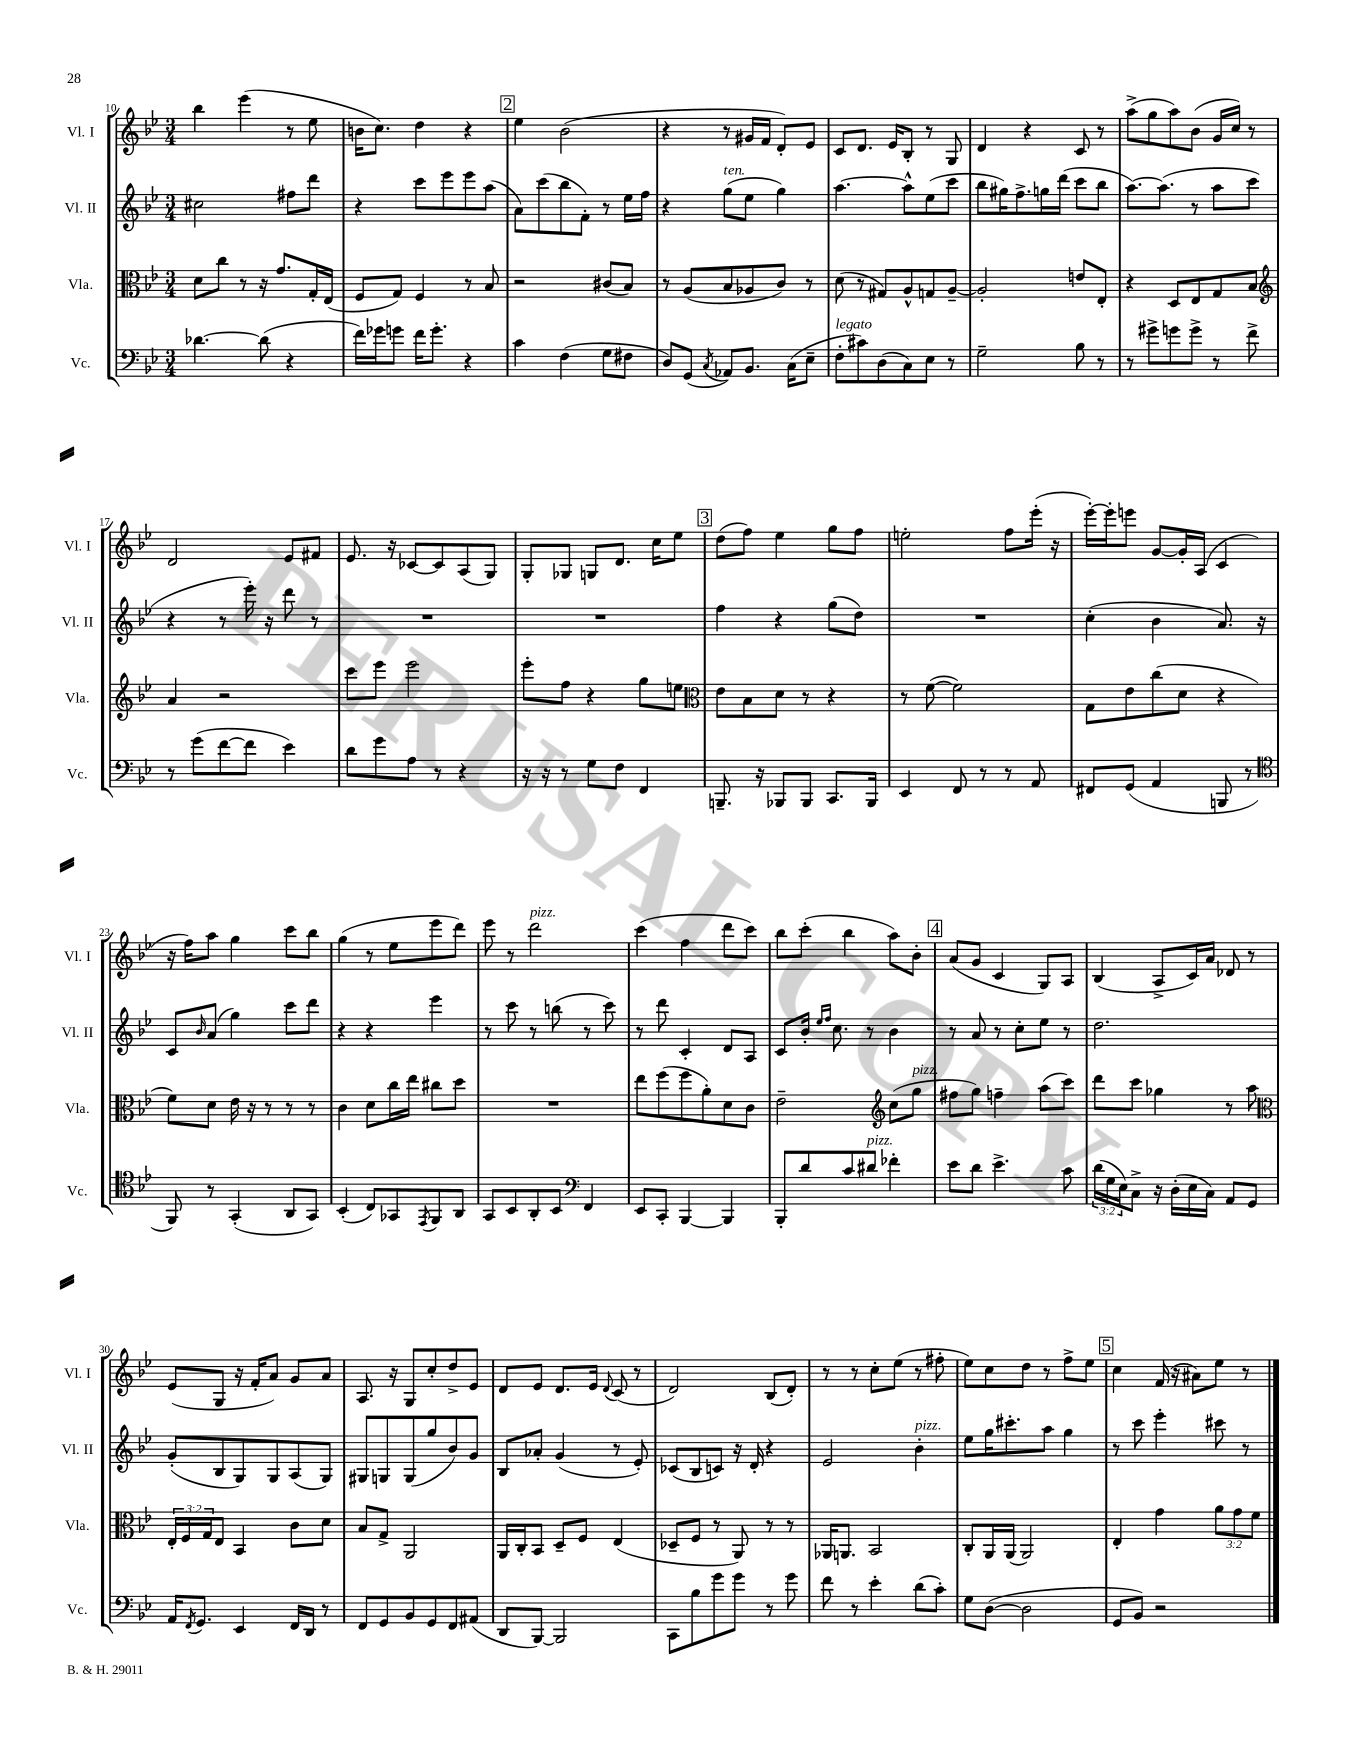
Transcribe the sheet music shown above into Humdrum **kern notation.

**kern	**kern	**kern	**kern
*part4	*part3	*part2	*part1
*staff4	*staff3	*staff2	*staff1
*I"Vc.	*I"Vla.	*I"Vl. II	*I"Vl. I
*I'Vc.	*I'Vla.	*I'Vl. II	*I'Vl. I
*clefF4	*clefC3	*clefG2	*clefG2
*k[b-e-]	*k[b-e-]	*k[b-e-]	*k[b-e-]
*M3/4	*M3/4	*M3/4	*M3/4
=10	=10	=10	=10
[4.d-X\	8d\L	2cc#X\	4bb-\
.	8cc\J	.	.
.	8r	.	(4eee-\
(8d-\]	16r	.	.
.	8.g/L	.	.
4r	.	8ff#X\L	8r
.	16G'/L	8ddd\J	8ee-\
.	(16E-/JJ	.	.
=11	=11	=11	=11
16f\LL)	8F/L	4r	16bn\KL
16g-X\J	.	.	8.cc\J)
8gn\J	8G/J)	.	.
16f\KL	4F/	8ccc\L	4dd\
8.g'\J	.	.	.
.	.	8eee-\	.
4r	8r	8eee-\	4r
.	8B-/	(8aa\J	.
!!LO:REH:place=s1:t=2
=12	=12	=12	=12
4c\	2r	8a\L)	4ee-\
.	.	(8ccc\	.
(4F\	.	8bb-\	(2b-\
.	.	8f'\J)	.
8G\L	(8c#X/L	8r	.
8F#X\J	8B-/J)	16ee-\LL	.
.	.	16ff\JJ	.
=13	=13	=13	=13
8D/L)	8r	4r	4r
(8GG/J	(8A/L	.	.
8qC/	.	.	.
!	!	!LO:TX:a:i:t=ten.	!
8AA-X/L)	8B-/	(8gg\L	8r
8.BB-/J	8A-X/	8ee-\J	16g#X/LL
.	.	.	16f/JJ
.	8c/J)	4gg\)	8d'/L)
(16C\KL	.	.	.
8E-~\J	8r	.	8e-/J
=14	=14	=14	=14
!LO:TX:a:i:t=legato	!	!	!
8F'\L	(8d\	[4.aa\	8c/L
8c#X\)	8r	.	8.d/J
(8D\	8G#X/L)	.	.
.	.	.	16e-/KL
8C\)	8A^^/	8aa^^\L]	8B-'/J
8E-\J	8Gn/	(8ee-\	8r
8r	[8A~/J	8ccc\J	8G/
=15	=15	=15	=15
2G~\	2A'/]	8bb-\L	4d/
.	.	16gg#X\K)	.
.	.	8.ff^\	.
.	.	.	4r
.	.	16ggn\L	.
.	.	(16ddd\JJ	.
8B-\	8en/L	8ccc\L	8c/
8r	8E-'/J	8bb-\J	8r
=16	=16	=16	=16
8r	4r	[8.aa\L)	(8aa^\L
8g#X^\L	.	.	8gg\
.	.	(8.aa\J]	.
8gn\	8D/L	.	8aa\)
8g^\J	8E-/	8r	(8b-\J
8r	8G/	8aa\L	16g/LL
.	.	.	16cc/JJ)
8f^\	8B-/J	8ccc\J	8r
!!LO:LB:g=z
=17	=17	=17	=17
*	*clefG2	*	*
8r	4a/	4r	2d/
(8g\L	.	.	.
[8f\	2r	8r	.
8f\J]	.	16eee-'\)	.
.	.	16r	.
4e-\)	.	8ddd\	8e-/L
.	.	8r	8f#X/J
=18	=18	=18	=18
8d\L	8ccc\L	2.r	8.e-/
8g\	8eee-\J	.	.
.	.	.	16r
8A\J	2eee-\	.	[8c-X/L
8r	.	.	8c-/]
4r	.	.	(8A/
.	.	.	8G/J)
=19	=19	=19	=19
16r	8eee-'\L	2.r	8G'/L
16r	.	.	.
8r	8ff\J	.	8G-X/J
8G\L	4r	.	8Gn/L
8F\J	.	.	8.d/J
4FF/	8gg\L	.	.
.	.	.	16cc\KL
.	8een\J	.	8ee-\J
!!LO:REH:place=s1:t=3
=20	=20	=20	=20
*	*clefC3	*	*
8.BBBn~/	8e-\L	4ff\	(8dd\L
.	8B-\	.	8ff\J)
16r	.	.	.
8BBB-X/L	8d\J	4r	4ee-\
8BBB-/J	8r	.	.
8.CC/L	4r	(8gg\L	8gg\L
.	.	8dd\J)	8ff\J
16BBB-/Jk	.	.	.
=21	=21	=21	=21
4EE-/	8r	2.r	2een'\
.	([8f\	.	.
8FF/	2f\])	.	.
8r	.	.	.
8r	.	.	8ff\L
8AA/	.	.	(16eee-'\Jk
.	.	.	16r
=22	=22	=22	=22
8FF#X/L	8G\L	(4cc'\	[16eee-'\LL)
.	.	.	16eee-'\J]
(8GG/J	8e-\	.	8eeen\J
4AA/	(8cc\	4b-\	[8g/L
.	8d\J	.	16g'/L]
.	.	.	(16A/JJ
8BBBn/	4r	8.a/)	4c/
8r	.	.	.
.	.	16r	.
!!LO:LB:g=z
=23	=23	=23	=23
*clefC4	*	*	*
8FF/)	8f\L)	8c/L	16r
.	.	.	16ff\KL)
.	.	16qqb-/	.
8r	8d\J	(8a/J	8aa\J
(4GG'/	16e-\	4gg\)	4gg\
.	16r	.	.
.	8r	.	.
8AA/L	8r	8ccc\L	8ccc\L
8GG/J)	8r	8ddd\J	8bb-\J
=24	=24	=24	=24
(4BB-'/	4c\	4r	(4gg\
8C/L)	8d\L	4r	8r
8GG-X/	16cc\L	.	8ee-\L
.	16ee-\JJ	.	.
8qEE-/	.	.	.
8FF/	8cc#X\L	4eee-\	8eee-\
8AA/J	8dd\J	.	8ddd\J)
=25	=25	=25	=25
8GG/L	2.r	8r	8eee-\
8BB-/	.	8ccc\	8r
!	!	!	!LO:TX:a:i:t=pizz.
8AA'/	.	8r	2ddd\
8BB-/J	.	(8bbn\	.
*clefF4	*	*	*
4FF/	.	8r	.
.	.	8ccc\)	.
=26	=26	=26	=26
8EE-/L	8ee-\L	8r	(4ccc\
8CC'/J	(8ff\	8ddd\	.
[4BBB-/	8ff\	4c'/	4ff\
.	8a'\)	.	.
4BBB-/]	8d\	8d/L	8ddd\L
.	8c\J	8A/J	8ccc\J)
=27	=27	=27	=27
8BBB-'/L	2e-~\	8c/L	8bb-\L
8d/	.	16b-'/Jk	(8ccc'\J
.	.	16qqee-/LL	.
.	.	16qqff/JJ	.
.	.	8.cc\	.
8c/	.	.	4bb-\
!LO:TX:a:i:t=pizz.	!	!	!
8d#X/J	.	8r	.
*	*clefG2	*	*
4f-X'\	(8cc\L	4b-\	8aa\L)
!	!LO:TX:a:i:t=pizz.	!	!
.	8gg\J	.	8b-'\J
!!LO:REH:place=s1:t=4
=28	=28	=28	=28
8e-\L	8ff#X\L	8r	(8a/L
8d\J	8gg\J)	8a/	8g/J
4.e-^\	4ffn~\	8r	4c/
.	.	8cc'\L	.
.	(8aa\L	8ee-\J	8G/L)
8c\	8ccc\J)	8r	8A/J
=29	=29	=29	=29
(24d\LL	8ddd\L	2.dd\	(4B-/
24G\	.	.	.
24E-\J)	.	.	.
8C^\J	8ccc\J	.	.
16r	4gg-X\	.	8A^/L
(16D'\LL	.	.	.
16E-\	.	.	16c/L)
16C\JJ)	.	.	16a/JJ
8AA/L	8r	.	8d-X/
8GG/J	8aa\	.	8r
!!LO:LB:g=z
=30	=30	=30	=30
*	*clefC3	*	*
16AA/KL	24E-'/LL	(8g'/L	(8e-/L
.	24F/	.	.
8qFF/	.	.	.
8.GG/J	.	.	.
.	24G/J	.	.
.	8E-/J	8B-/	8G/J
4EE-/	4BB-/	8G/)	16r
.	.	.	16f'/KL
.	.	8G/	8a/J)
16FF/LL	8c\L	(8A/	8g/L
16DD/JJ	.	.	.
8r	8d\J	8G/J)	8a/J
=31	=31	=31	=31
8FF/L	8B-/L	8G#X/L	8.A/
8GG/	8G^/J	8Gn/	.
.	.	.	16r
8BB-/	2AA/	(8G/	8G/L
8GG/	.	8gg/	8cc'/
8FF/	.	8b-/)	8dd^/
(8AA#X/J	.	8g/J	8e-/J
=32	=32	=32	=32
8DD/L	16AA/LL	8B-/L	8d/L
.	16C'/J	.	.
[8BBB-/J)	8BB-/J	8a-X'/J	8e-/J
2BBB-/]	8D~/L	(4g/	8.d/L
.	8F/J	.	.
.	.	.	16e-/Jk
.	.	.	8qqd/
.	(4E-/	8r	(8c/
.	.	8e-'/)	8r
=33	=33	=33	=33
8CC\L	8D-X~/L	(8c-X/L	2d/)
8B-\	8F/J	8B-/	.
8g\	8r	8cn/J)	.
8g\J	8AA/)	16r	.
.	.	16d'/	.
8r	8r	4r	(8B-/L
8g\	8r	.	8d'/J)
=34	=34	=34	=34
8f\	16AA-X/KL	2e-/	8r
.	8.AAn/J	.	.
8r	.	.	8r
4e-'\	2BB-/	.	8cc'\L
.	.	.	(8ee-\J
!	!	!LO:TX:a:i:t=pizz.	!
(8d\L	.	4b-'\	8r
8c'\J)	.	.	8ff#X'\
=35	=35	=35	=35
8G\L	8C'/L	8ee-\L	8ee-\L)
([8D\J	16AA/L	16gg\K	8cc\
.	(16AA/JJ	8.ccc#X'\	.
2D\]	2AA/)	.	8dd\J
.	.	8aa\J	8r
.	.	4gg\	8ff^\L
.	.	.	8ee-\J
!!LO:REH:place=s1:t=5
=36	=36	=36	=36
8GG/L	4E-'/	8r	4cc\
8BB-/J)	.	8ccc\	.
2r	4g\	4eee-'\	(16f/
.	.	.	16r
.	.	.	8a#X\L)
.	12a\L	8ccc#X\	8ee-\J
.	12g\	.	.
.	.	8r	8r
.	12f\J	.	.
==	==	==	==
*-	*-	*-	*-
